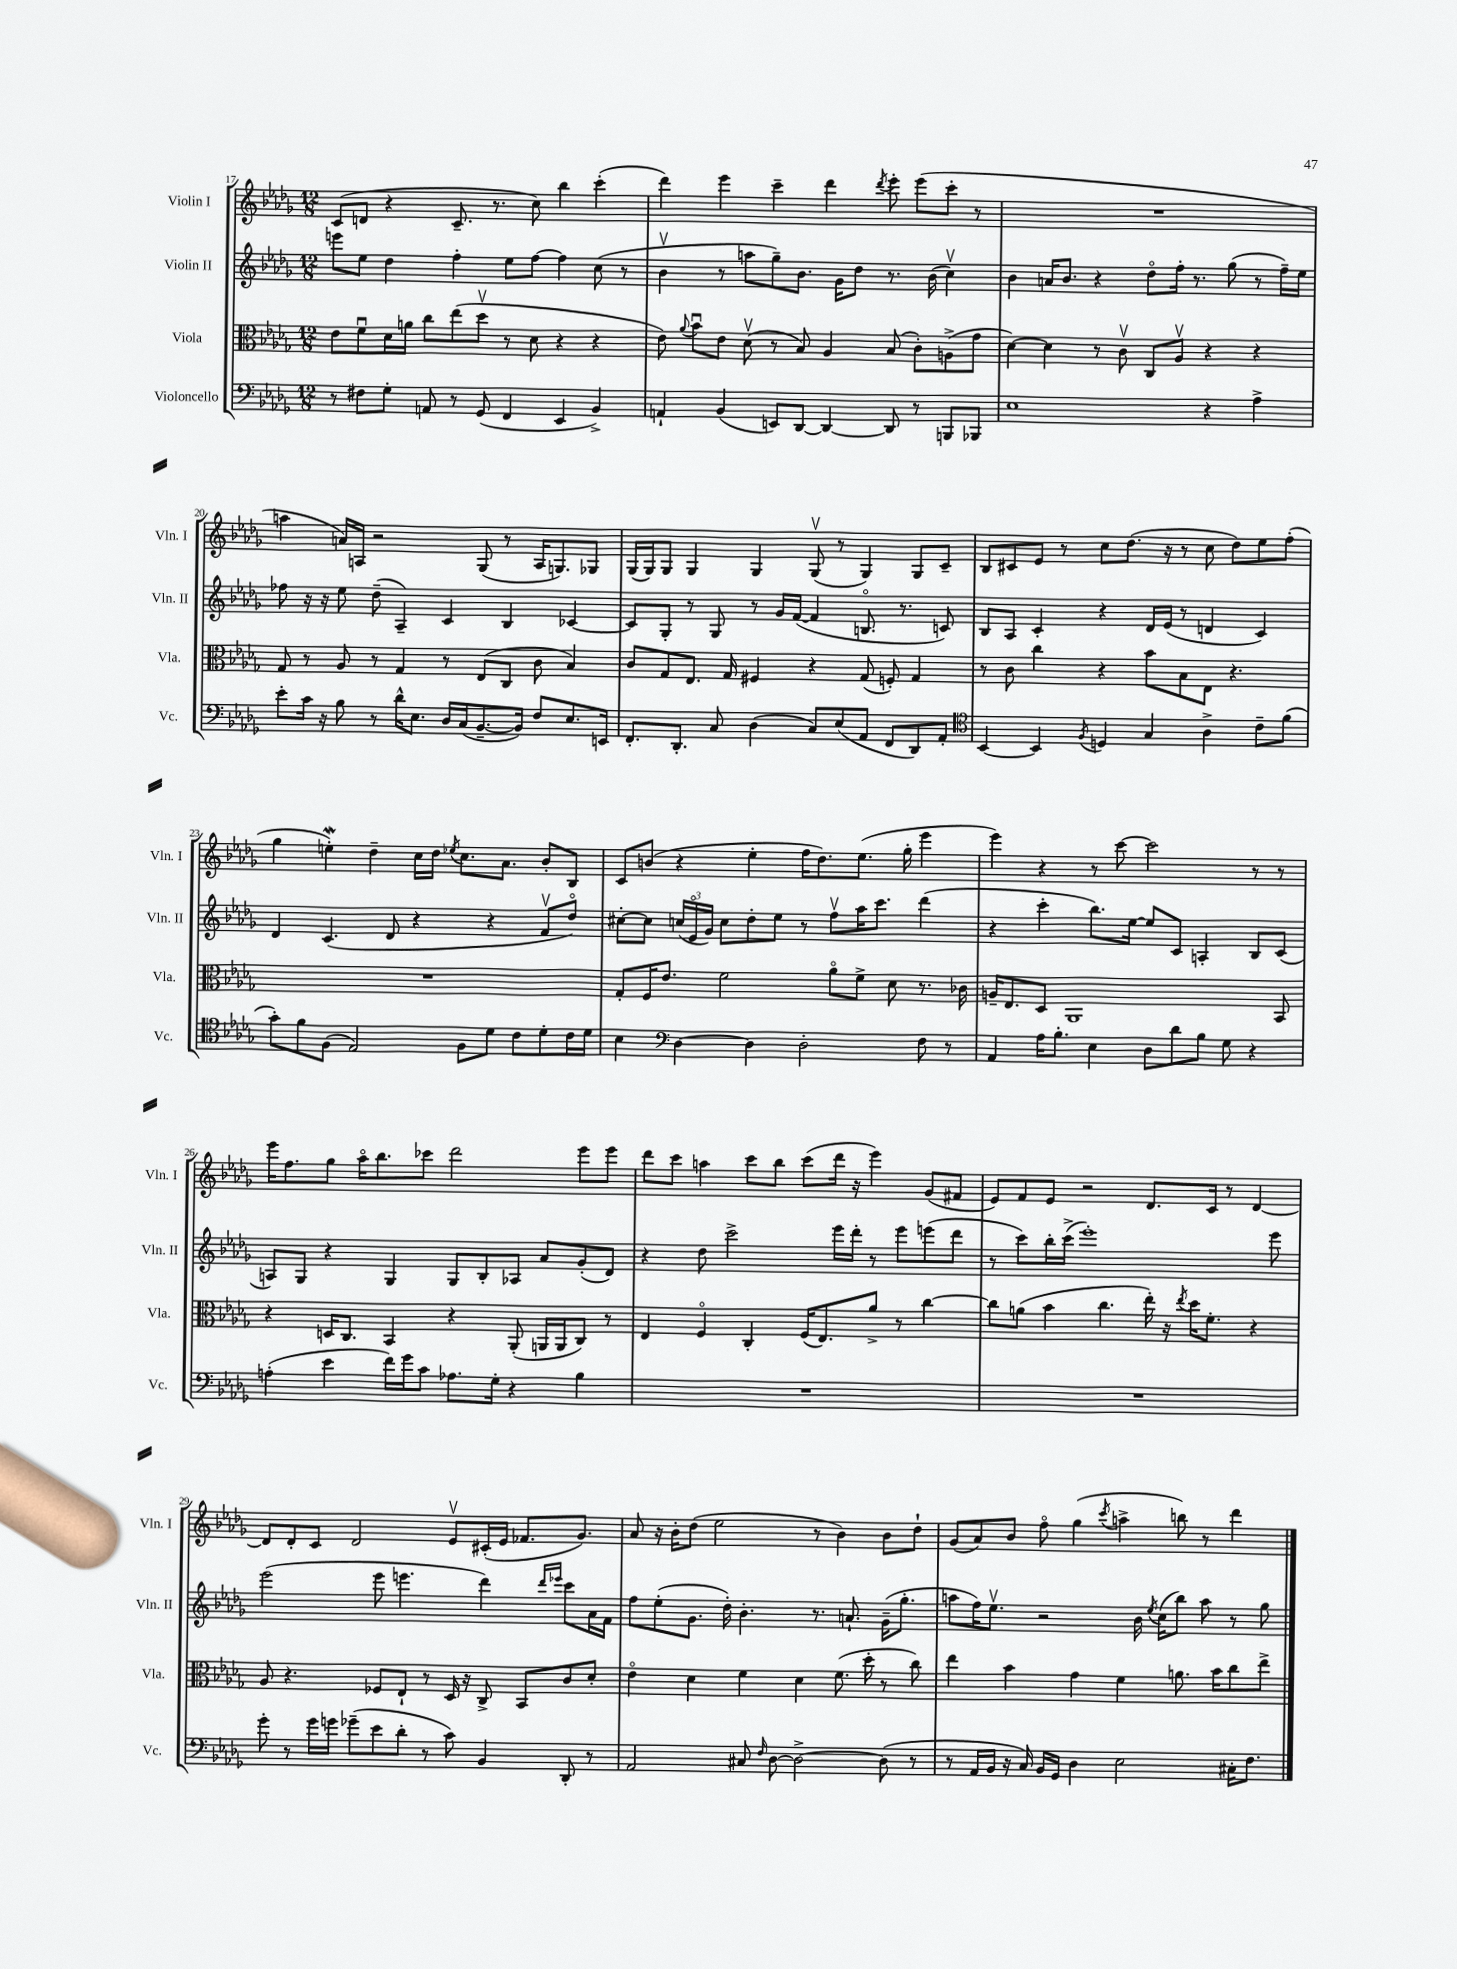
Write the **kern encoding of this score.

**kern	**kern	**kern	**kern
*staff4	*staff3	*staff2	*staff1
*clefF4	*clefC3	*clefG2	*clefG2
*k[b-e-a-d-g-]	*k[b-e-a-d-g-]	*k[b-e-a-d-g-]	*k[b-e-a-d-g-]
*M12/8	*M12/8	*M12/8	*M12/8
8r	8e-	8eee	(8c
8F#	8fu	8ee-	8d
8G-'	16d-	4dd-	4r
.	16a	.	.
8AA	8cc	.	.
8r	(8ee-	4ff'	8.c~
(8GG-	8dd-v	.	.
.	.	.	8.r
4FF	8r	8ee-	.
.	8d-	[8ff	8cc)
4EE-	4r	4ff]	4bb-
4BB-^)	4r	(8cc	(4ccc'
.	.	8r	.
=	=	=	=
4AA`	8e-)	4b-v	4ddd-)
.	8qqa-	.	.
.	8b-u	.	.
(4BB-	8e-	8r	4eee-
.	(8d-v	8aa	.
8EE)	8r	8gg-~)	4ccc~
[8DD-	8B-)	8.b-	.
4DD-_	4A-	.	4ddd-
.	.	16g-	.
.	.	8dd-	.
.	.	.	8qddd-
8DD-]	(8B-	8.r	8eee-'
8r	8c')	.	(8eee-
.	.	(16b-	.
8BBB	(8A^	4ccv)	8ccc'
8BBB-	8g-	.	8r
=	=	=	=
1E-	[4d-)	4b-	1.r
.	4d-]	16a	.
.	.	8.b-	.
.	8r	4r	.
.	8cv	.	.
.	8C	8dd-o	.
.	8A-v	16ff'	.
.	.	8.r	.
4r	4r	.	.
.	.	(8gg-	.
4A-^	4r	8r	.
.	.	16ff~)	.
.	.	16ee-	.
=	=	=	=
8e-'	8G-	8ff-	4aa
16c	8r	16r	.
16r	.	16r	.
8B-	8A-	8ee-	16a)
.	.	.	16A
8r	8r	(8dd-~	2r
16d-^^	4G-	4A-~)	.
8.E-	.	.	.
16D-	8r	4c	.
(16C	.	.	.
[8.BB-~	(8E-	.	(8G-
.	8C	4B-	8r
16BB-])	.	.	.
8F	8c	.	16A
.	.	.	8.G)
8.E-	4B-)	[4c-	.
.	.	.	8G-
16EE	.	.	.
=	=	=	=
8.FF'	8c	8c-]	(16G-
.	.	.	16G-)
.	8G-	8G-'	8G-
8.DD-'	.	.	.
.	8.E-	8r	4G-
8C	.	8G-	.
.	16G-	.	.
(4D-	4F#	8r	4G-
.	.	16g-	.
.	.	([16f	.
8C)	4r	4f]	(8G-v
(8E-	.	.	8r
8AA-	(8G-	8.Bo	4G-)
8FF	8F')	.	.
.	.	8.r	.
8DD-)	4G-	.	8G-
8AA-'	.	8c)	8c~
=	=	=	=
*clefC4	*	*	*
[4BB-	8r	8B-	8B-
.	8c	8A-	8c#
4BB-]	4cc	4c'	8e-
.	.	.	8r
8qF	.	.	.
4D	4r	4r	8cc
.	.	.	(8.dd-
4G-	8b-	16d-	.
.	.	(16e-	16r
.	8B-	8r	8r
4A-^	8E-	4d	8cc
.	4.r	.	8dd-)
8c~	.	4c)	8ee-
(8f	.	.	(8ff'
=	=	=	=
8g-')	1.r	4d-	4gg-
8f	.	.	.
(8F	.	(4.c	4ee')
2E-)	.	.	.
.	.	.	4dd-~
.	.	8d-	.
.	.	4r	16cc
.	.	.	16dd-
.	.	.	8qee-
8F	.	.	8.cc
8d-	.	4r	.
.	.	.	8.a-
8c	.	.	.
8d-'	.	8fv	8b-'
16c	.	8dd-o)	8B-
16d-	.	.	.
=	=	=	=
4B-	8G-'	[8cc#'	8c
.	16F	8cc#]	(8b
.	8.e-	.	.
*clefF4	*	*	*
[4D-	.	(24cc	4r
.	.	24e-o	.
.	.	24g-)	.
.	2f	8cc	.
4D-]	.	8dd-'	4ee-'
.	.	8ee-	.
2D-'	.	8r	16ff
.	.	.	8.dd-)
.	8a-o	8ffv	.
.	8f^	16aa-	(8.ee-
.	.	8.ccc	.
.	8d-	.	.
.	.	.	16gg-'
8F	8.r	(4ddd-	4eee-
8r	.	.	.
.	16c-	.	.
=	=	=	=
4AA-	16A~	4r	4eee-)
.	8.E-	.	.
16A-	8D-	4ccc'	4r
8.B-'	.	.	.
.	1AA-	.	.
4E-	.	8.bb-)	8r
.	.	.	[8ccc
.	.	[16ee-	.
8D-	.	8ee-]	2ccc]
8d-	.	8c	.
8B-	.	4A'	.
8G-	.	.	.
4r	.	8B-	8r
.	8BB-	(8c	8r
=	=	=	=
(4A'	4r	8A)	16eee-
.	.	.	8.ff
.	.	8G-	.
4e-	16D	4r	8gg-
.	8.C	.	.
.	.	.	16aa-o
.	.	.	8.bb-
16f)	4BB-	4G-	.
16g-	.	.	.
8c	.	.	8ccc-
8.A-	4r	8G-	2ddd-
.	.	8B-'	.
16G-'	.	.	.
4r	(8AA-'	8A-	.
.	16AA	8a-	.
.	16AA	.	.
4B-	8C)	(8g-'	8eee-
.	8r	8d-)	8eee-
=	=	=	=
1.r	4E-	4r	8ddd-
.	.	.	8ccc
.	4Fo	8dd-	4aa
.	.	2ccc^	.
.	4C'	.	8ccc
.	.	.	8bb-
.	(16F	.	(8ccc
.	8.E-)	.	.
.	.	16eee-	16ddd-
.	.	16ddd-'	16r
.	8a-^	8r	4eee-)
.	8r	8eee-	.
.	[4cc	(8eee	(8g-
.	.	8ddd-	8f#
=	=	=	=
1.r	8cc]	8r	8e-)
.	(8a	8ccc)	8f
.	4b-	16bb-'	8e-
.	.	(16ccc^	.
.	.	1eee-')	2r
.	4.cc	.	.
.	16ee-')	.	8.d-
.	16r	.	.
.	8qee-	.	.
.	16dd-	.	.
.	8.f'	.	16c
.	.	.	8r
.	4r	.	[4d-
.	.	8eee-	.
=	=	=	=
8g-'	8A-	(2eee-	8d-]
8r	4.r	.	8d-'
16g-	.	.	8c
16g	.	.	.
(8g-~	.	.	2d-
8e-	8F-	8eee-	.
8d-'	8E-`	4.eee	.
8r	8r	.	.
8c)	16D-	.	8e-v
.	16r	.	.
4BB-	8C^	4ddd-)	(16c#'
.	.	.	16e-
.	8BB-	.	8.f-
.	.	16qqddd-	.
.	.	16qqeee-	.
8DD-'	8c	8ccc	.
.	.	.	8.g-)
8r	8d-'	16a-	.
.	.	16f	.
=	=	=	=
2AA-	4e-o	8ff	8a-
.	.	(8ee-'	16r
.	.	.	16b-'
.	4d-	8.g-	(8dd-
.	.	.	2ee-
.	.	16dd-')	.
8C#	4f	4.b-'	.
16qqF	.	.	.
[8D-	.	.	.
2D-^_	4d-	.	.
.	.	8.r	8r
.	(8.f	.	4b-)
.	.	8.a`	.
.	16dd-'	.	.
(8D-]	8r	(16g-~	8b-
.	.	8.gg-'	.
8r	8cc)	.	8dd-`
=	=	=	=
8r	4ee-	8aa	(8g-
16AA-	.	16ff)	8a-)
16BB-	.	8.ee-v	.
16r	4b-	.	8b-
16C)	.	.	.
16BB-	.	2r	8ffo
16GG-	.	.	.
4D-	4g-	.	(4gg-
.	.	.	8qccc
2E-	4f	.	4aa^
.	.	16b-	.
.	.	8qee-	.
.	.	(16cc	.
.	8.a	8bb-)	8bb)
.	.	8aa	8r
.	16b-	.	.
16C#'	8cc	8r	4ddd-
8.F	.	.	.
.	8ee-^	8gg-	.
==	==	==	==
*-	*-	*-	*-
